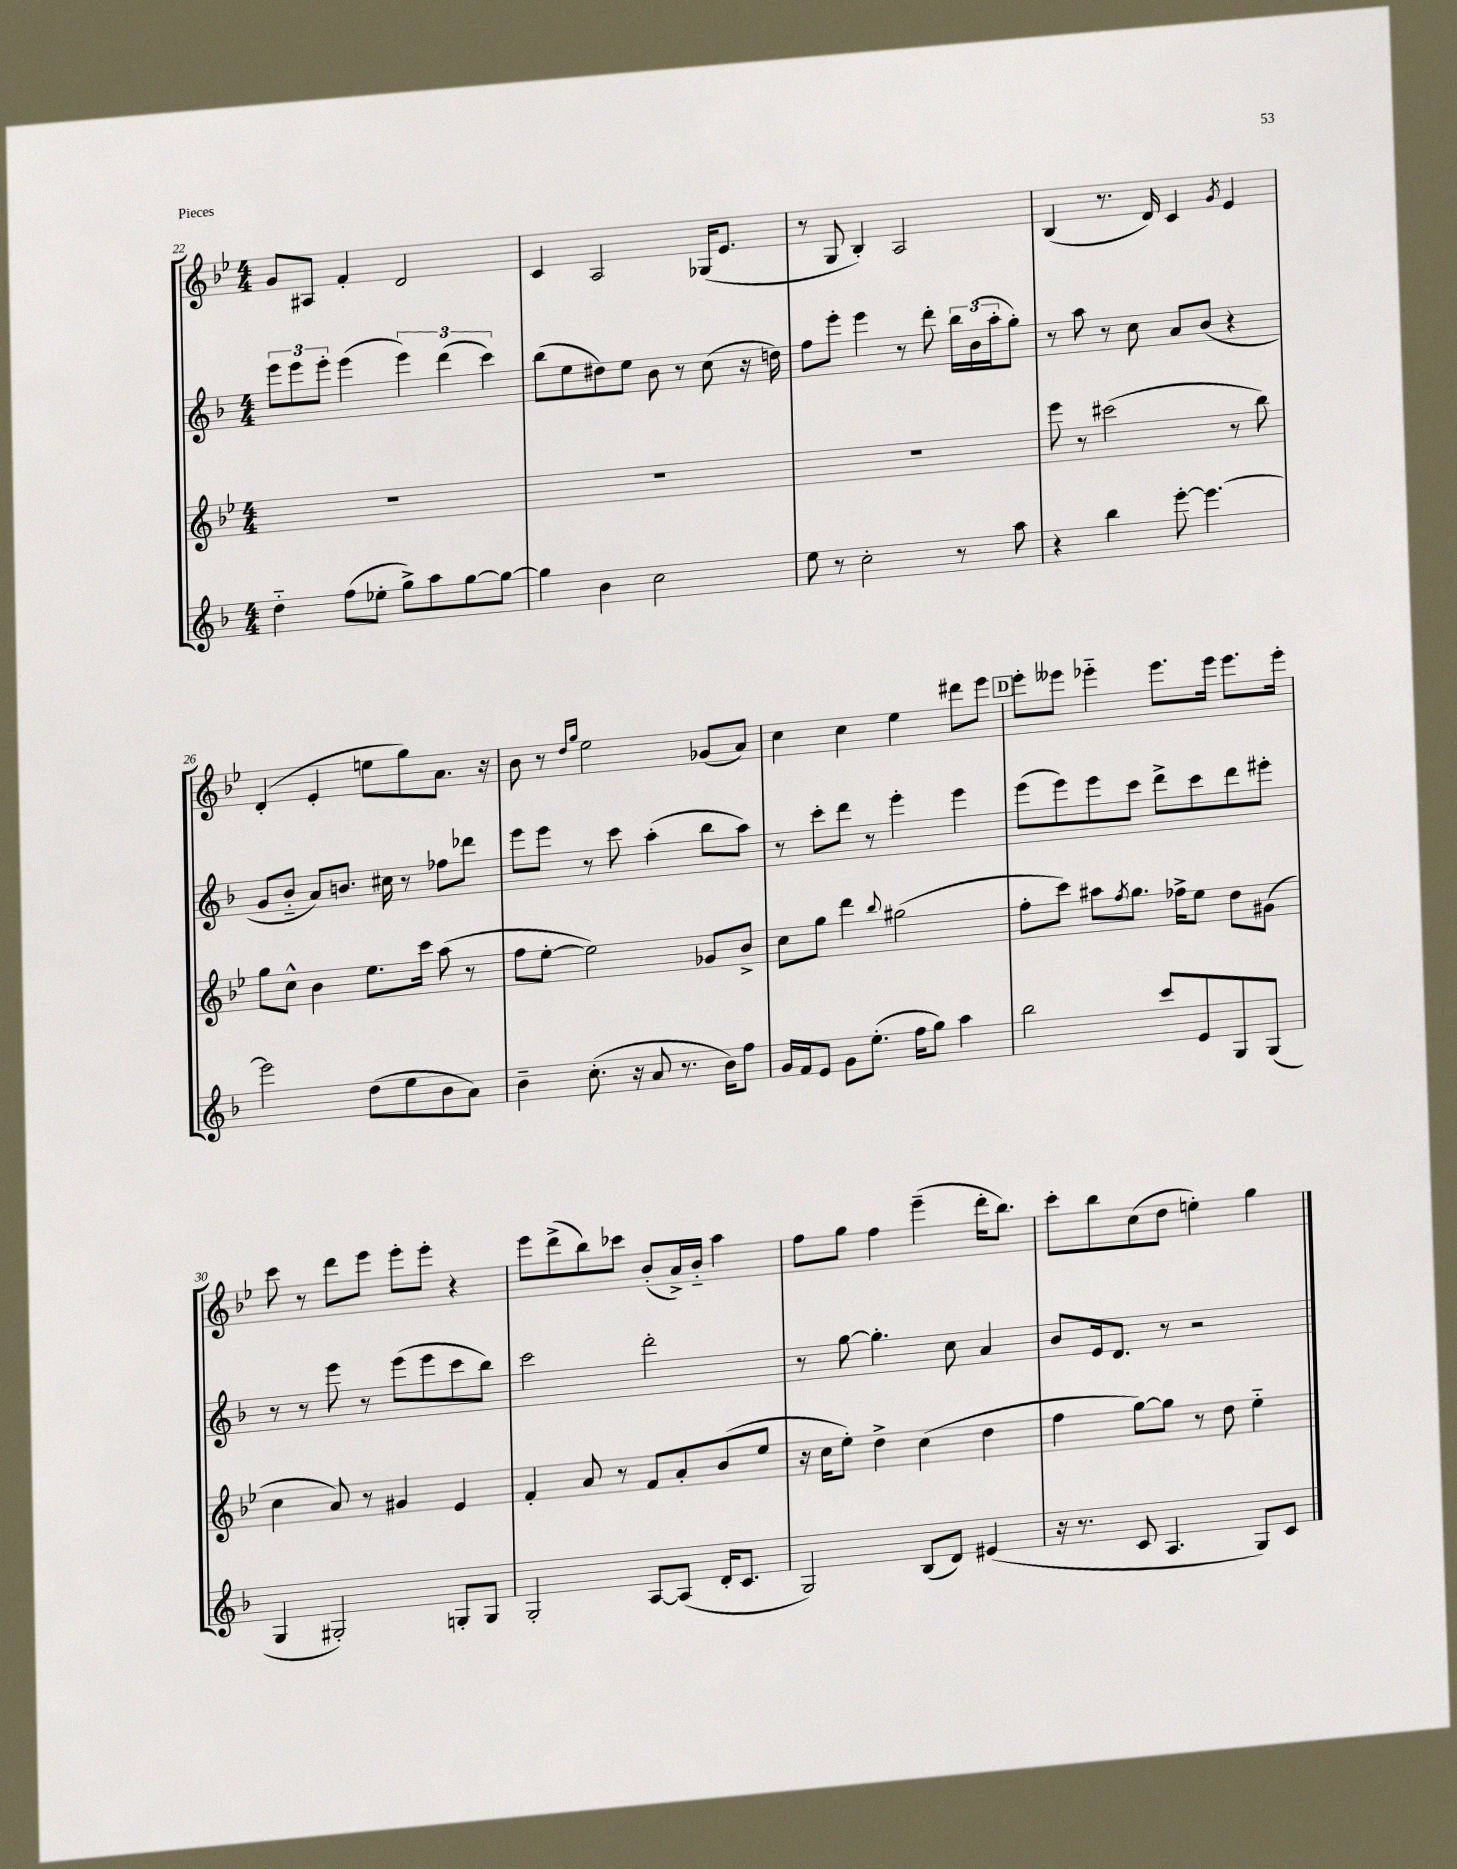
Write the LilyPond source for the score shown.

<<
\new StaffGroup <<
\new Staff = "s0" {
    \clef treble \key bes \major \numericTimeSignature \time 4/4
    g'8 ais8 f'4-. d'2 |
    c'4 a2 ges16( ees'8. |
    r8 g8 bes4-.) a2 |
    bes4( r8. d'16) c'4 \acciaccatura { g'8 } ees'4 |
    d'4-.( ees'4-. e''8 g''8) a'8. r16 |
    bes'8 r8 \grace { d''16 g''16 } ees''2 ges'8( a'8) |
    c''4 c''4 ees''4 dis'''8 ees'''8 |
    \mark \markup { \box "D" } ees'''8-. eeses'''8 ees'''4-_ ees'''8. ees'''16 ees'''8. ees'''16-. |
    c'''8 r8 d'''8 ees'''8 ees'''8-. ees'''8-. r4 |
    ees'''8 d'''8->( bes''8) ces'''8 bes'8-.( a'16->) bes'16-_ a''4 |
    f''8 g''8 f''4 ees'''4--( d'''16-. bes''8.) |
    c'''8-. bes''8 c''8( d''8 e''4-.) g''4 \bar "|." |
}
\new Staff = "s1" {
    \clef treble \key f \major \numericTimeSignature \time 4/4
    \tuplet 3/2 { e'''8 e'''8 e'''8-. } e'''4( \tuplet 3/2 { e'''4) d'''4( c'''4) } |
    bes''8( e''8 dis''8) e''8 bes'8 r8 c''8( r16 d''16) |
    f''8 e'''8-. e'''4 r8 d'''8-. \tuplet 3/2 { bes''16 bes'16( a''16-. } g''8-.) |
    r8 a''8 r8 c''8 a'8 bes'8( r4 |
    g'8 bes'8-_ a'8) b'8. cis''16 r8 fes''8 des'''8 |
    e'''8 e'''8 r8 c'''8 a''4-.( bes''8 a''8) |
    r8 c'''8-. d'''8 r8 e'''4-. e'''4 |
    \mark \markup { \box "D" } e'''8( e'''8) e'''8 c'''8 d'''8-> c'''8 d'''8 eis'''8-. |
    r8 r8 e'''8 r8 e'''8( e'''8 c'''8 bes''8) |
    c'''2 d'''2-. |
    r8 g''8~ g''4.-. c''8 a'4 |
    bes'8 e'16 d'8. r8 r2 \bar "|." |
}
\new Staff = "s2" {
    \clef treble \key bes \major \numericTimeSignature \time 4/4
    R1 |
    R1 |
    R1 |
    ees'''8 r8 cis'''2( r8 bes''8) |
    g''8 c''8-^ bes'4 ees''8. c'''16 a''8( r8 |
    f''8 ees''8~-. ees''2) ges'8 bes'8-> |
    c''8 g''8 d'''4 \appoggiatura { bes''8 } gis''2( |
    \mark \markup { \box "D" } f''8-. c'''8) ais''8 \acciaccatura { f''8 } g''8. fes''16-> ees''8 d''8 gis'8( |
    c''4 a'8) r8 gis'4 ees'4 |
    f'4-. a'8 r8 f'8 a'8-. bes'8( ees''8 |
    r16 c''16 ees''8-.) d''4-> c''4( d''4 |
    f''4 g''8~) g''8 r8 d''8 ees''4-_ \bar "|." |
}
\new Staff = "s3" {
    \clef treble \key f \major \numericTimeSignature \time 4/4
    d''4-_ f''8( ees''8-. g''8->) a''8 g''8~ g''8~ |
    g''4 bes'4 c''2 |
    e''8 r8 c''2-. r8 a''8 |
    r4 bes''4 e'''8~-. e'''4.~ |
    e'''2 d''8( e''8 bes'8 a'8) |
    bes'4-- c''8.-.( r16 a'8 r8. bes'16) f''8 |
    g'16 f'16 e'8 g'8 e''8.-.( f''16 g''8) a''4 |
    \mark \markup { \box "D" } bes''2 c'''8 e'8 g8 g8( |
    g4 gis2-.) g8-. g8 |
    g2-. a8~ a8( d'16-. c'8. |
    g2) bes8( d'8) eis'4( |
    r16 r8. c'8 a4. g8) c'8 \bar "|." |
}
>>
>>
\layout { \context { \Score currentBarNumber = #22 } }
